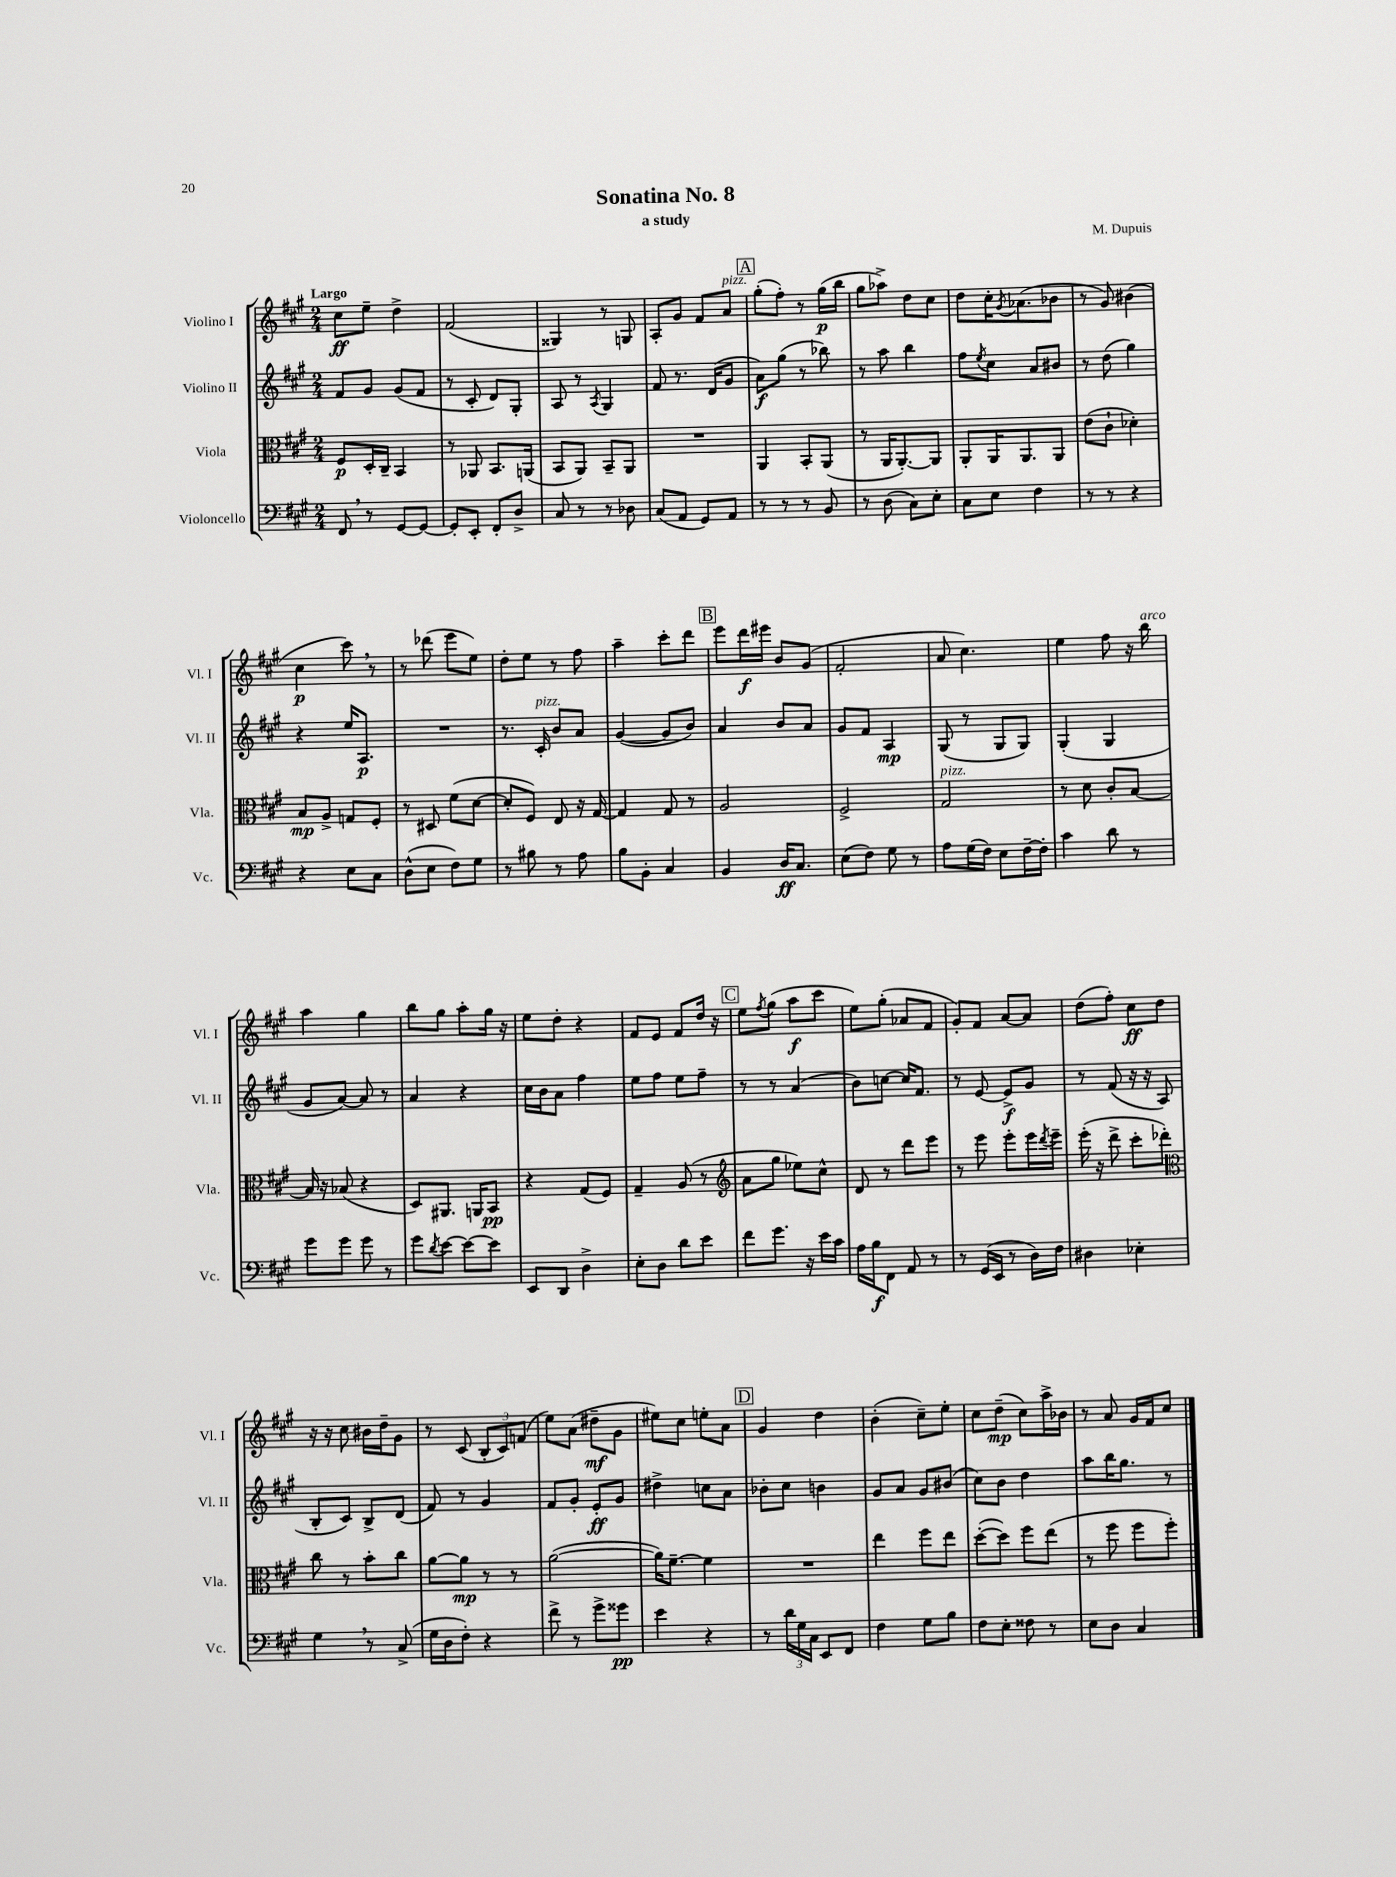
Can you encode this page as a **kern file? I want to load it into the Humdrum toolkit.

**kern	**kern	**kern	**kern
*staff4	*staff3	*staff2	*staff1
*clefF4	*clefC3	*clefG2	*clefG2
*k[f#c#g#]	*k[f#c#g#]	*k[f#c#g#]	*k[f#c#g#]
*M2/4	*M2/4	*M2/4	*M2/4
8FF#	8F#	8f#	8cc#
8r	16D'	8g#	8ee~
.	16C#~	.	.
[8GG#	4BB	(8g#	4dd^
8GG#_	.	8f#	.
=	=	=	=
8GG#']	8r	8r	(2f#
8EE'	8AA-	8c#'	.
8FF#'	8.BB	8d)	.
8D^	.	8G#'	.
.	(16AA	.	.
=	=	=	=
8C#	8BB	8A	4G##)
8r	8AA)	8r	.
.	.	8qA	.
8r	8BB~	4G#	8r
8D-	8AA	.	8G
=	=	=	=
(8C#	2r	8f#	8A'
8AA	.	8.r	8g#
8GG#)	.	.	8f#
.	.	(16d	.
8AA	.	8g#	8a
=	=	=	=
8r	4AA	8a)	(8gg#'
8r	.	(8gg#	8ff#')
8r	8BB'	8r	8r
8BB	(8AA	8bb-)	(16gg#
.	.	.	16bb
=	=	=	=
8r	8r	8r	8gg#
(8D	16AA	8aa	8aa-^)
.	[8.AA')	.	.
8C#)	.	4bb	8dd
8E'	8AA]	.	8cc#
=	=	=	=
8C#	8AA'	8ff#	8dd
.	.	8qee	.
8E	16AA	8cc#	16cc#'
.	.	.	8qg#
.	8.AA	.	(8.a-
4F#	.	8a	.
.	8AA	8b#	8b-
=	=	=	=
8r	(8e	8r	8r
8r	8c#`	(8dd	8g#)
4r	4d-')	4gg#)	(4b#
=	=	=	=
4r	8B	4r	4cc#
.	8A^	.	.
8E	8G	16ee	8ccc#)
.	.	8.A	.
8C#	8F#'	.	8r
=	=	=	=
(8D^^	8r	2r	8r
8E	8D#	.	(8ddd-
8F#)	(8f#	.	8eee
8G#	[8d	.	8ee)
=	=	=	=
8r	8d']	8.r	8dd'
8B#	8F#)	.	8ee
.	.	16c#'	.
8r	8E	8b	8r
8A	16r	8a	8ff#
.	[16G#	.	.
=	=	=	=
8B	4G#]	([4g#	4aa~
8BB'	.	.	.
4C#	8G#	8g#]	8ccc#'
.	8r	8b)	8ddd
=	=	=	=
4BB	2A	4a	8eee
.	.	.	16ddd
.	.	.	16eee#
16D	.	8b	8b
8.C#	.	.	.
.	.	8a	(8g#
=	=	=	=
(8E	2F#^	8g#	2f#'
8F#)	.	8f#	.
8G#	.	4A	.
8r	.	.	.
=	=	=	=
8A	2G#	(8G#	8a
(16G#	.	8r	4.cc#)
16F#)	.	.	.
8E	.	8G#	.
[16F#~	.	8G#)	.
16F#']	.	.	.
=	=	=	=
4c#	8r	(4G#'	4ee
.	8d	.	.
8d	8c#'	4G#	8ff#
8r	[8B	.	16r
.	.	.	16bb
=	=	=	=
8g#	16B]	8g#	4aa
.	16r	.	.
8g#	(8B-	[8a)	.
8g#	4r	8a]	4gg#
8r	.	8r	.
=	=	=	=
8g#	8D)	4a	8bb
8qd	.	.	.
[8e	8.AA#	.	8gg#
8e_	.	4r	8aa'
.	16AA	.	.
8e]	8BB	.	16gg#
.	.	.	16r
=	=	=	=
8EE	4r	16cc#	8ee
.	.	16b	.
8DD	.	8a	8dd'
4D^	(8G#	4ff#	4r
.	8F#)	.	.
=	=	=	=
8E'	4G#~	8ee	8f#
8D	.	8ff#	8e
8d	(8A	8ee	8f#
8e	8r	8ff#~	16dd
.	.	.	16r
=	=	=	=
*	*clefG2	*	*
8f#	8a	8r	8ee
.	.	.	8qff#
8.g#	8gg#	8r	(8gg#
.	8ee-)	(4a	8aa
16r	.	.	.
16e	8cc#^^	.	8ccc#
16c#	.	.	.
=	=	=	=
16A	8d	8b)	8ee)
16B	.	.	.
8FF#	8r	[8cc	(8gg#'
8AA	8ddd	16cc]	8a-
.	.	8.f#	.
8r	8eee	.	8f#
=	=	=	=
8r	8r	8r	8g#')
(16GG#	8eee	[8e	8f#
16EE	.	.	.
8r	8eee'	8e^]	[8a
16D)	16eee	8g#	8a]
.	8qddd	.	.
16F#	16eee~	.	.
=	=	=	=
4D#	(16eee'	8r	(8dd
.	16r	.	.
.	8ddd^	(8f#	8ff#')
4E-'	8ccc#'	16r	8cc#
.	.	16r	.
.	8ddd-')	8A	8dd
=	=	=	=
*	*clefC3	*	*
4G#	8cc#	8B'	16r
.	.	.	16r
.	8r	8c#)	8cc#
8r	8b'	8B^	16b#
.	.	.	16dd~
(8C#^	8cc#	(8d	8g#
=	=	=	=
16G#	[8a	8f#)	8r
16D	.	.	.
8F#')	8a]	8r	(8c#
4r	8r	4g#	12B'
.	.	.	12c#)
.	8r	.	.
.	.	.	(12f
=	=	=	=
8f#^	([2a	8f#	8ee)
8r	.	8g#'	(8a
8g#^	.	8e'	8dd#~
8g##	.	8g#	8g#
=	=	=	=
4e	16a])	4dd#^	8ee#)
.	[8.f#~	.	.
.	.	.	8cc#
4r	4f#]	8cc	8ee'
.	.	8a	8a
=	=	=	=
8r	2r	8b-'	4g#
24d	.	8cc#	.
24G#	.	.	.
24C#	.	.	.
8EE	.	4b	4dd
8FF#	.	.	.
=	=	=	=
4F#	4ee	8g#	(4b'
.	.	8a	.
8G#	8ff#	8g#	8cc#~)
8B	8ee	(8b#	8ee'
=	=	=	=
8F#	([8dd'	8cc#)	8cc#
8E'	8dd])	8b	(8dd~
8F##	8ff#	4dd	8cc#)
8r	(8ee	.	16aa^
.	.	.	16b-
=	=	=	=
8E	8r	8aa	8r
8D	8ff#	16bb	8a
.	.	8.gg#	.
4C#	8ff#	.	16g#
.	.	.	16f#
.	8ff#')	8r	8cc#
==	==	==	==
*-	*-	*-	*-
